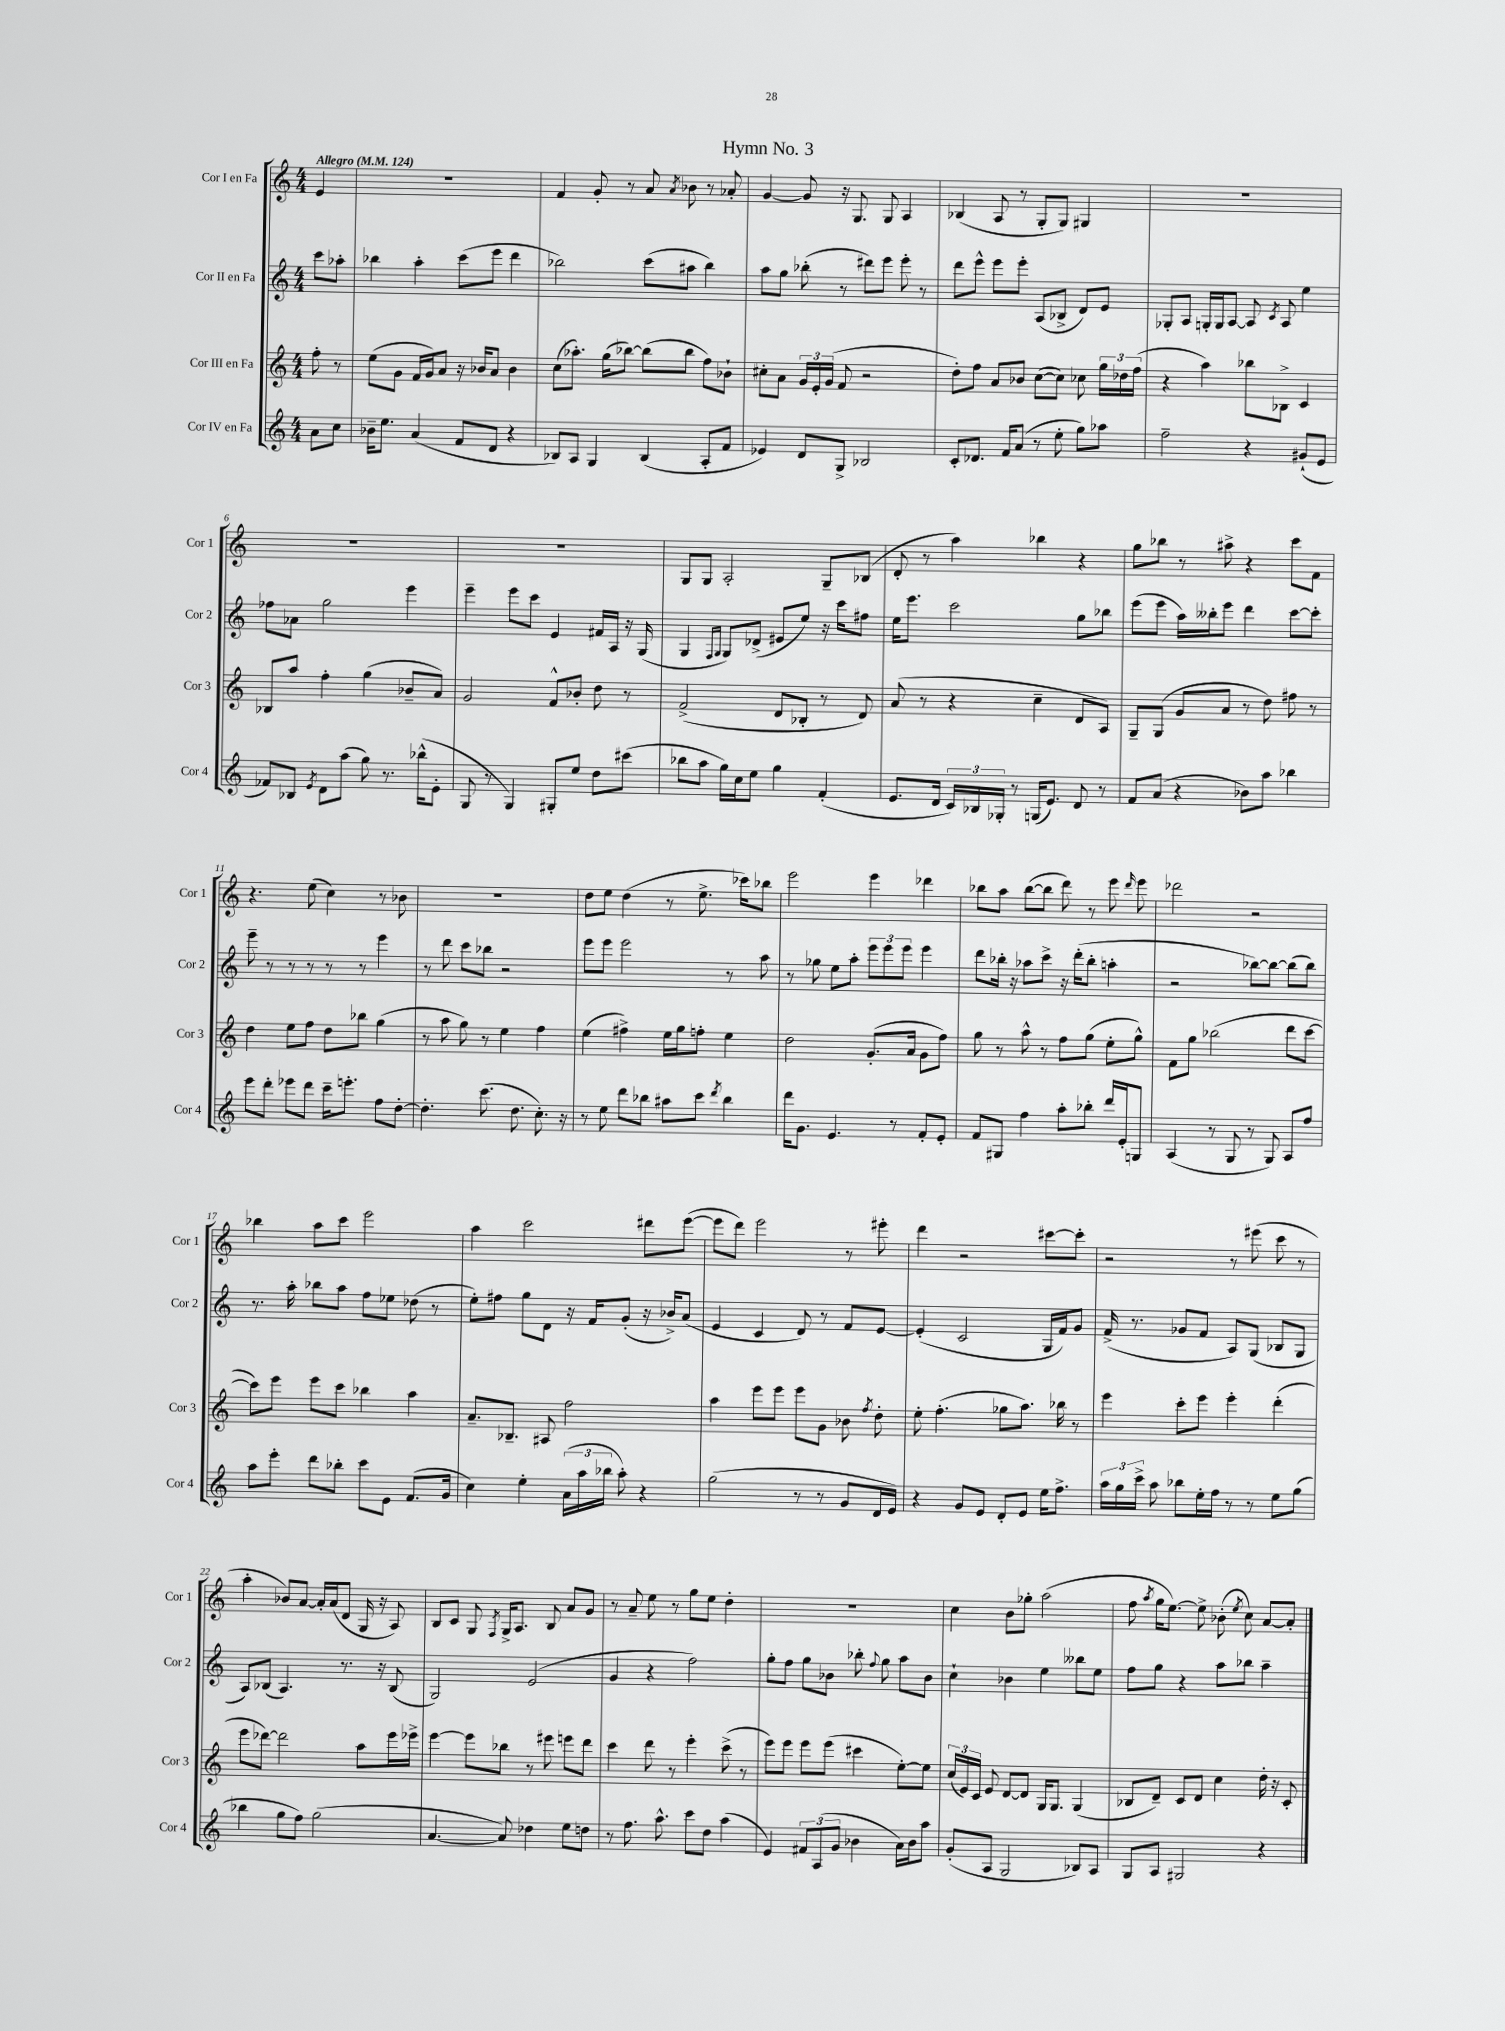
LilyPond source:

\header { title = "Hymn No. 3" }
<<
\new StaffGroup <<
\new Staff = "s0" \with { instrumentName = "Cor I en Fa" shortInstrumentName = "Cor 1" } {
    \clef treble \key c \major \numericTimeSignature \time 4/4 \partial 4 \tempo "Allegro" 4 = 124
    \autoBeamOff e'4 |
    R1 |
    f'4 g'8-. r8 a'8 \acciaccatura { a'8 } bes'8 r8 aes'8-. |
    g'4~ g'8 r16 g8. g8 a4 |
    bes4( a8 r8 g8[-. g8]) gis4 |
    R1 |
    R1 |
    R1 |
    g8[ g8] a2-. g8[-- bes8]( |
    d'8-. r8 a''4) bes''4 r4 |
    g''8[ bes''8] r8 ais''8-> r4 c'''8[ f'8] |
    r4. e''8( c''4) r8 bes'8 |
    R1 |
    d''8[ e''8] d''4( r8 e''8.-> ces'''16[) bes''8] |
    e'''2 e'''4 des'''4 |
    bes''8[ a''8] bes''8[~( bes''8] d'''8) r8 e'''8 \grace { d'''16 } e'''8 |
    des'''2 r2 |
    bes''4 a''8[ c'''8] e'''2 |
    a''4 c'''2 dis'''8[ e'''8]~( |
    e'''8[ d'''8]) e'''2 r8 eis'''8-. |
    d'''4 r2 cis'''8[~ cis'''8]-. |
    r2 r8 eis'''8( c'''8 r8 |
    a''4-. bes'8[) a'8]~ a'16[-. a'16( d'8] g16 r16 a8) |
    b8[ c'8] g8 \acciaccatura { f8 } g16[-> a8.] b8 a'8[ g'8] |
    r8 a'8-- e''8 r8 g''8[ e''8] d''4-. |
    R1 |
    c''4 b'8[ ges''8]-. a''2( |
    f''8 \acciaccatura { a''8 } g''16[ e''8.]~) e''8-> bes'8-.( \acciaccatura { e''8 } c''8) a'8[~ a'8]-. \bar "|." |
}
\new Staff = "s1" \with { instrumentName = "Cor II en Fa" shortInstrumentName = "Cor 2" } {
    \clef treble \key c \major \numericTimeSignature \time 4/4 \partial 4
    \autoBeamOff c'''8[ aes''8]-. |
    bes''4 a''4-. c'''8[( e'''8] d'''4 |
    bes''2) c'''8[( ais''8] bes''4) |
    a''8[ g''8] bes''8-.( r8 dis'''8[) e'''8] e'''8-. r8 |
    d'''8[ e'''8]-^ e'''8[ e'''8]-. a8[( bes8]-> d'8[) e'8] |
    ges8[-. a8] g16[-. g16 a8]~ a8 \acciaccatura { c'8 } a8 e''4 |
    fes''8[ aes'8] g''2 e'''4 |
    e'''4-- e'''8[ c'''8] e'4 fis'16[ a16] r16 g16( |
    g4 \grace { f16[ g16] } g8[) des'8]->( eis'8[ e''8]) r16 c'''16[ fis''8] |
    e''16[ e'''8.] c'''2 g''8[ bes''8] |
    e'''8[( e'''8] a''16[) beses''16-. e'''8] d'''4 c'''8[~ c'''8]-. |
    e'''8-- r8 r8 r8 r8 r8 e'''4 |
    r8 d'''8 c'''8[ bes''8] r2 |
    e'''8[ e'''8] e'''2 r8 a''8 |
    r8 ges''8 e''8[ a''8]-. \tuplet 3/2 { e'''8[ e'''8 e'''8] } e'''4 |
    d'''8[ bes''16]-. r16 aes''8[ c'''8]-> r16 d'''16[-.( bes''8]-. a''4-. |
    r2 bes''8[~) bes''8]~ bes''8[( bes''8]) |
    r8. a''16-. bes''8[ a''8] f''8[ ees''8] des''8( r8 |
    e''8[-.) fis''8] g''8[ d'8] r16 f'16[ g'8]-.( r16 bes'16[->) a'8]( |
    e'4 c'4 d'8) r8 f'8[ e'8]~ |
    e'4-.( c'2 g16[ f'16) g'8] |
    f'16->( r8. ges'8[ f'8] a8[) g8]( bes8[ g8] |
    a8[) bes8]( a4.) r8. r16 bes8( |
    g2) e'2( |
    g'4 r4 f''2) |
    g''8[-. f''8] g''8[ bes'8] bes''8-. \appoggiatura { f''8 } g''8 a''8[ bes'8] |
    c''4-! bes'4 e''4 beses''8[ e''8] |
    f''8[ g''8] r4 a''8[ bes''8] a''4-- \bar "|." |
}
\new Staff = "s2" \with { instrumentName = "Cor III en Fa" shortInstrumentName = "Cor 3" } {
    \clef treble \key c \major \numericTimeSignature \time 4/4 \partial 4
    \autoBeamOff f''8-. r8 |
    e''8[( g'8] f'16[ g'16) a'8] r16 bes'16[ a'8] bes'4 |
    c''8[( aes''8.]-.) g''16[( bes''8]~) bes''8[( bes''8] f''8[) bes'8]-! |
    cis''8[-. a'8] \tuplet 3/2 { g'16[ e'16-. g'16]( } f'8 r2 |
    d''8[-.) f''8] a'8[ bes'8] c''8[~( c''8]) ces''8 \tuplet 3/2 { g''16[ des''16 f''16]( } |
    r4 a''4) bes''8[ bes8]-> c'4 |
    bes8[ a''8] f''4-. g''4( bes'8[-- a'8]) |
    g'2 f'8[-^ bes'8]-. d''8 r8 |
    f'2->( d'8[ bes8]-. r8 d'8) |
    a'8( r8 r4 c''4-- d'8[ a8]) |
    g8[-- g8]( g'8[ a'8] r8 d''8) fis''8 r8 |
    d''4 e''8[ f''8] d''8[ bes''8] g''4( |
    r8 a''8 g''8) r8 e''4 f''4 |
    e''4( fis''4->) e''16[ g''16 f''8]-. e''4 |
    d''2 g'8.[-.( a'16] g'8[ f''8]) |
    g''8 r8 a''8-^ r8 f''8[ g''8]( e''8[-. g''8]-^) |
    f'8[ g''8] bes''2( d'''8[ c'''8]~ |
    c'''8[) e'''8] e'''8[ c'''8] bes''4 a''4 |
    a'8.[-- bes8.]-- ais8 f''2 |
    a''4 e'''8[ e'''8] e'''8[ g'8] bes'8 \acciaccatura { f''8 } d''8-. |
    e''8-. f''4.-.( ges''8[ a''8.]) bes''16 r8 |
    e'''4 c'''8[-. e'''8] e'''4-. d'''4-.( |
    e'''8[ des'''8]~) des'''2 a''8[ e'''16 ees'''16]-> |
    e'''4~ e'''8[ bes''8] r8 eis'''8 e'''8[ d'''8] |
    c'''4 d'''8 r8 e'''4-. c'''8->( r8 |
    e'''8[) e'''8] e'''8[ e'''8]( cis'''4 e''8[~-.) e''8] |
    \tuplet 3/2 { c''16[( e'16) c'16] } e'8 d'8[~ d'8] g16[ g8.] g4( |
    bes8[ d'8]--) c'8[ d'8] c''4 d''16-. r16 c'8-. \bar "|." |
}
\new Staff = "s3" \with { instrumentName = "Cor IV en Fa" shortInstrumentName = "Cor 4" } {
    \clef treble \key c \major \numericTimeSignature \time 4/4 \partial 4
    \autoBeamOff a'8[ c''8] |
    bes'16[-- e''8.] a'4( f'8[ d'8] r4 |
    bes8[) a8] g4 bes4( a8[-. f'8] |
    ees'4) d'8[ g8]-> bes2 |
    c'8[-. des'8.] f'16[ a'8]( r8 e''8-. g''8[) aes''8] |
    f''2-- r4 gis'8[-!( e'8] |
    fes'8[) bes8] \acciaccatura { e'8 } d'8[ a''8]( g''8) r8. bes''16[-^( e'8]-. |
    g8 r8 g4) gis8[-. e''8] d''8[ cis'''8]( |
    bes''8[ a''8] g''16[) c''16 e''8] g''4 f'4-.( |
    e'8.[ d'16] \tuplet 3/2 { c'16[) bes16 ges16]-. } r8 g16[( e'8.]) d'8 r8 |
    f'8[ a'8]( r4 bes'8[) a''8] bes''4 |
    e'''8[ d'''8]-. ees'''8[ d'''8] c'''16[-- e'''8.]-. f''8[ d''8]~-. |
    d''4.-. c'''8.( d''8. c''8.-.) r16 |
    r8 e''8 d'''8[ bes''8] ais''8[ c'''8] \acciaccatura { d'''8 } bes''4 |
    d'''16[ g'8.] e'4. r8 f'8[-. e'8]-. |
    f'8[ gis8] f''4 a''8[-. bes''8]-. d'''16[ e'16-. g8] |
    a4( r8 g8 r8 g8) a8[ f''8] |
    a''8[ e'''8]-. d'''8[ bes''8]-. c'''8[ e'8] f'8.[( g'16] |
    c''4) e''4-. \tuplet 3/2 { a'16[( a''16 bes''16] } a''8-.) r4 |
    g''2( r8 r8 g'8[ d'16 e'16]) |
    r4 g'8[ e'8] d'8[-. e'8] e''16[ f''8.]-> |
    \tuplet 3/2 { a''16[ g''16 c'''16]-> } a''8 bes''8[ e''16-. f''16] r8 r8 e''8[ g''8]( |
    bes''4 g''8[ f''8]) g''2( |
    a'4.~ a'8) des''4 e''8[ d''8] |
    r8 f''8. a''8.-^ c'''8[ d''8] a''4( |
    e'4) \tuplet 3/2 { fis'8[ a8( g'8] } bes'4 a'16[) bes'16 a''8] |
    g'8[-.( a8] g2 bes8[) a8] |
    g8[ a8] gis2 r4 \bar "|." |
}
>>
>>
